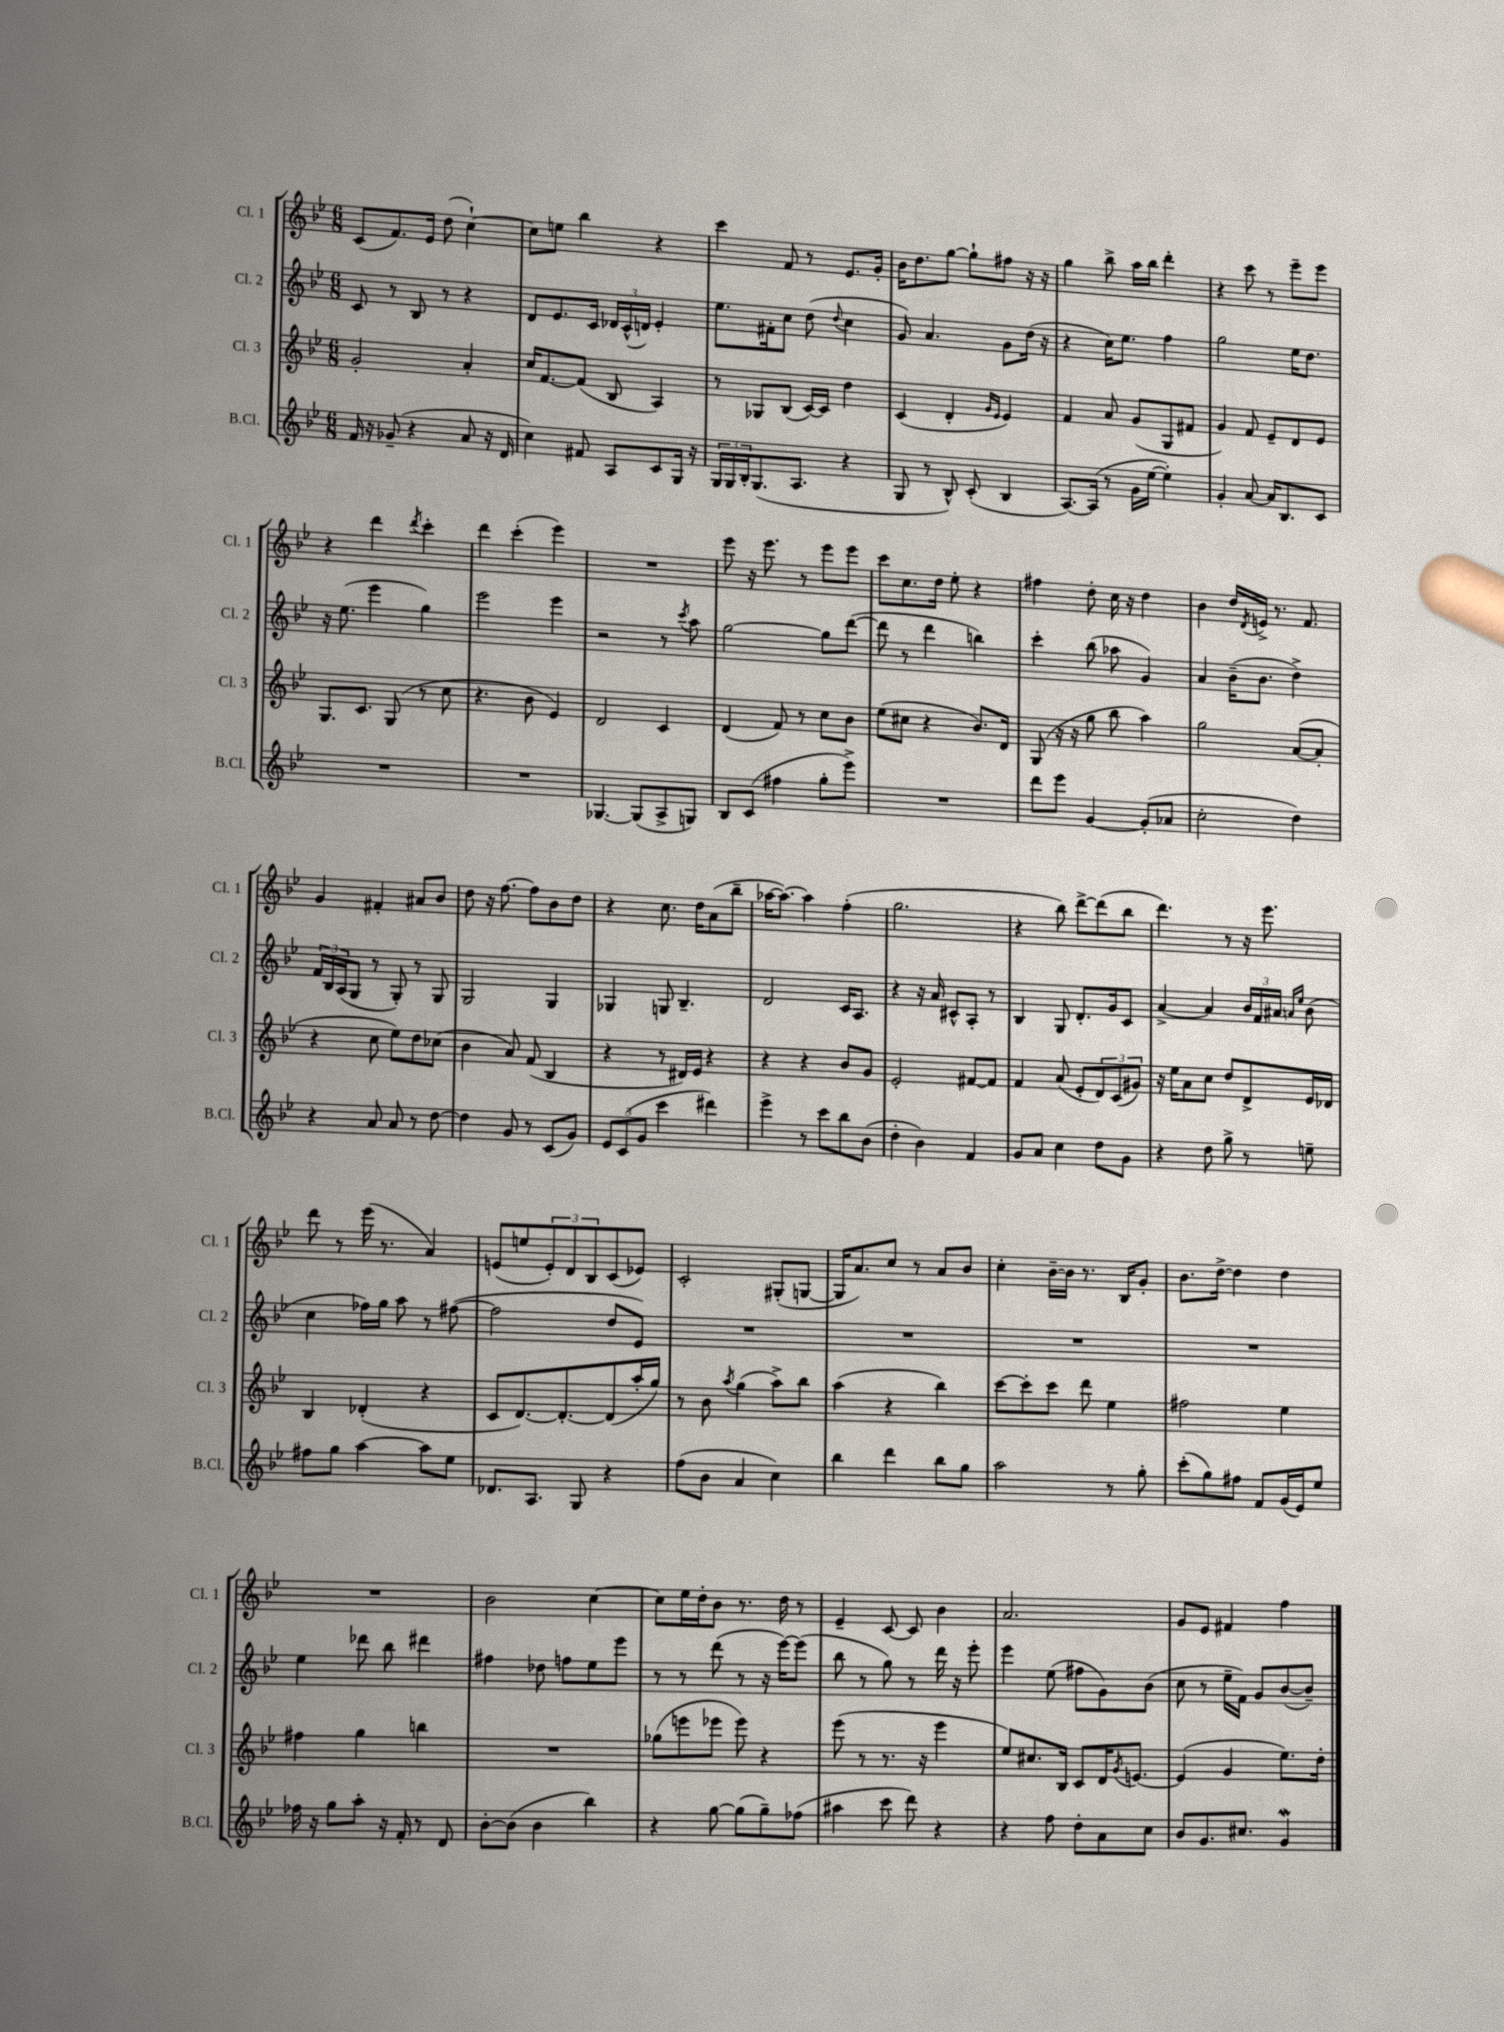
<<
\new StaffGroup <<
\new Staff = "s0" \with { instrumentName = "Cl. 1" shortInstrumentName = "Cl. 1" } {
    \clef treble \key bes \major \numericTimeSignature \time 6/8
    c'8( f'8.) ees'16 d''8( c''4~-!) |
    c''8 e''8 bes''4 r4 |
    c'''4 f'8 r8 ees'8. g'16-. |
    bes'16 d''8. g''8~ g''8-! fis''8 r16 r16 |
    g''4 bes''8-> a''16 bes''16 d'''4-. |
    r4 c'''8 r8 ees'''8-- ees'''8 |
    r4 d'''4 \acciaccatura { d'''8 } c'''4-. |
    d'''4 c'''4-.( ees'''4) |
    R2. |
    ees'''8 r16 ees'''8. r8 ees'''8 ees'''8 |
    c'''8 c''8. d''16 ees''8-. r4 |
    fis''4 d''8-. c''16 r16 d''4 |
    bes'4 d''16 \acciaccatura { d'8 } e'16-> r8. f'8. |
    g'4 fis'4-. ais'8 bes'8 |
    d''8 r16 f''8.~ f''8 bes'8 d''8 |
    r4 c''8. d''16 a'8( bes''8-- |
    aes''16~ aes''8.~) aes''4 f''4-.( |
    g''2. |
    r4 bes''8) d'''8~-> d'''8( bes''8 |
    d'''4.) r8 r16 ees'''8. |
    d'''8 r8 ees'''16( r8. a'4) |
    e'8( e''8 \tuplet 3/2 { e'8-.) d'8 bes8 } c'8( ees'8) |
    c'2-. gis8-.( g8~ |
    g16 a'8.) c''8 r8 a'8 bes'8 |
    c''4-. bes'16~-- bes'16 r8. bes16 g'8-. |
    bes'8. d''16~-> d''4 d''4 |
    R2. |
    bes'2 c''4~ |
    c''8 ees''16 d''16-. bes'8 r8. d''16 r8 |
    ees'4-- c'8~ c'8 bes'4 |
    a'2. |
    g'8 ees'8 fis'4 f''4 \bar "|." |
}
\new Staff = "s1" \with { instrumentName = "Cl. 2" shortInstrumentName = "Cl. 2" } {
    \clef treble \key bes \major \numericTimeSignature \time 6/8
    c'8 r8 bes8 r8 r4 |
    d'8 ees'8. c'16 \tuplet 3/2 { des'16 c'16-^( d'16) } ees'4-. |
    ees''8. fis'16-. c''8 d''8( \appoggiatura { d''8 } c''4 |
    g'8) a'4. g'8 d''16( r16 |
    r4 c''16) ees''8. f''4 |
    g''2 ees''16 d''8. |
    r16 ees''8.( ees'''4 g''4) |
    ees'''2 ees'''4 |
    r2 r8 \acciaccatura { c'''8 } a''8 |
    g''2~ g''8 d'''8~( |
    d'''8 r8 d'''4 b''4) |
    c'''4-. bes''8( aes''8 g'4) |
    a'4 bes'16--( bes'8. d''4->) |
    \tuplet 3/2 { f'16 bes16 a16( } g8 r8 g8-.) r8 g8 |
    g2 g4 |
    ges4 g8 bes4.-- |
    d'2 c'16 a8. |
    r4 r16 a'16 cis'8-^ a8-. r8 |
    bes4 g8 d'8.-. g'16 c'8 |
    a'4~-> a'4 \tuplet 3/2 { bes'16 f'16 ais'16 } \grace { a'16 ees''16 } bes'8( |
    c''4 fes''16) g''16 a''8 r8 fis''8~( |
    fis''2 d''8 ees'8) |
    R2. |
    R2. |
    R2. |
    R2. |
    ees''4 des'''8 bes''8 dis'''4 |
    fis''4 des''8 f''8 ees''8 ees'''8 |
    r8 r8 d'''8( r8 r16 ees'''16~) ees'''8( |
    bes''8 r8 g''8) r8 d'''16 r16 ees'''8-. |
    ees'''4 ees''8( fis''8 g'8) bes'8( |
    c''8 r8 ees''16-- f'16) g'8 bes'8~( bes'8--) \bar "|." |
}
\new Staff = "s2" \with { instrumentName = "Cl. 3" shortInstrumentName = "Cl. 3" } {
    \clef treble \key bes \major \numericTimeSignature \time 6/8
    g'2-. a'4-. |
    c''16 f'8.~ f'8( bes8 a4) |
    r8 ges8 bes8( c'16~) c'16 d''4 |
    c'4( d'4-. \grace { g'16 ees'16 } ees'4) |
    f'4 a'8 g'8( g8 fis'8 |
    g'4) f'8 ees'8-- d'8 ees'8 |
    g8. c'8. g8( r8 c''8 |
    r4. bes'8 ees'4) |
    d'2 c'4 |
    d'4( f'8) r8 c''8 bes'8 |
    ees''8( cis''8 r4 bes'8.) d'16 |
    g8( r16 r16 g''8 bes''8 a''4) |
    g''2 a'8~( a'8-. |
    r4 c''8 ees''8) d''8 ces''8( |
    bes'4 a'8) f'8( bes4 |
    r4 r8 dis'16) ees'16 r4 |
    r4 r4 bes'8 g'8 |
    ees'2-. fis'8~ fis'8 |
    f'4 a'8( ees'8-. \tuplet 3/2 { d'8) c'8( gis'8) } |
    r16 ees''16 a'8 c''8 d''8 d'8-> ees'16 des'16 |
    bes4 des'4-.( r4 |
    c'8 d'8.~) d'8.~-. d'8( a''16-. g''16) |
    r8 bes'8 \acciaccatura { a''8 } g''4( a''8->) bes''8 |
    a''4( r4 bes''4) |
    c'''8~ c'''8-. c'''8 d'''8 ees''4 |
    fis''2 ees''4 |
    fis''4 g''4 b''4 |
    R2. |
    ges''8( e'''8 ees'''8 ees'''8) r4 |
    ees'''8( r8 r8. r16 ees'''4 |
    ees''8) cis''8. bes16 c'8 d'16 \acciaccatura { g'8 } e'8.~ |
    e'4( g'4 ees''8.) d''16-. \bar "|." |
}
\new Staff = "s3" \with { instrumentName = "B.Cl." shortInstrumentName = "B.Cl." } {
    \clef treble \key bes \major \numericTimeSignature \time 6/8
    f'16 r16 ges'8--( r4 a'8 r16 d'16 |
    c''4) fis'8 a8 c'8 g16 r16 |
    \tuplet 3/2 { g16 g16 bes16-. } g8.( a8. r4 |
    g8 r8 bes8-^) c'8-.( bes4 |
    a8.~) a16( r8 g'16 ees''16~ ees''4-.) |
    g'4-. a'8~ a'16 bes8. c'8 |
    R2. |
    R2. |
    ges4.~ ges8( a8-> g8) |
    bes8 c'8( fis''4 g''8-. ees'''8->) |
    R2. |
    d'''8 ees'''8 g'4~ g'8-.( aes'8 |
    c''2-. d''4) |
    r4 a'8 a'8 r8 d''8~ |
    d''4 g'8 r8 c'8( g'8) |
    \tuplet 3/2 { ees'8 c'8( g'8 } c'''4 dis'''4) |
    ees'''4-> r8 c'''8 bes''8 bes'8( |
    d''4-. bes'4) f'4 |
    g'8 a'8 c''4 d''8 g'8 |
    r4 d''8 g''8-> r8 e''8-- |
    fis''8 g''8 a''4~ a''8 ees''8 |
    des'8. a8. g8 r4 |
    f''8( bes'8 a'4 c''4) |
    bes''4 d'''4 bes''8 g''8 |
    a''2 r8 g''8-. |
    c'''8-.( g''8) fis''8 f'8 g'16( ees'16) ees''8 |
    fes''16 r16 g''8 a''8-. r16 f'16-. r8 d'8 |
    bes'8~-. bes'8( bes'4 bes''4) |
    r4 g''8~ g''8( g''8--) fes''8( |
    ais''4 c'''8 d'''8) r4 |
    r4 f''8 d''8-. a'8 c''8 |
    bes'8 g'8. cis''8. g'4\mordent \bar "|." |
}
>>
>>
\layout { \context { \Score \remove "Bar_number_engraver" } }
